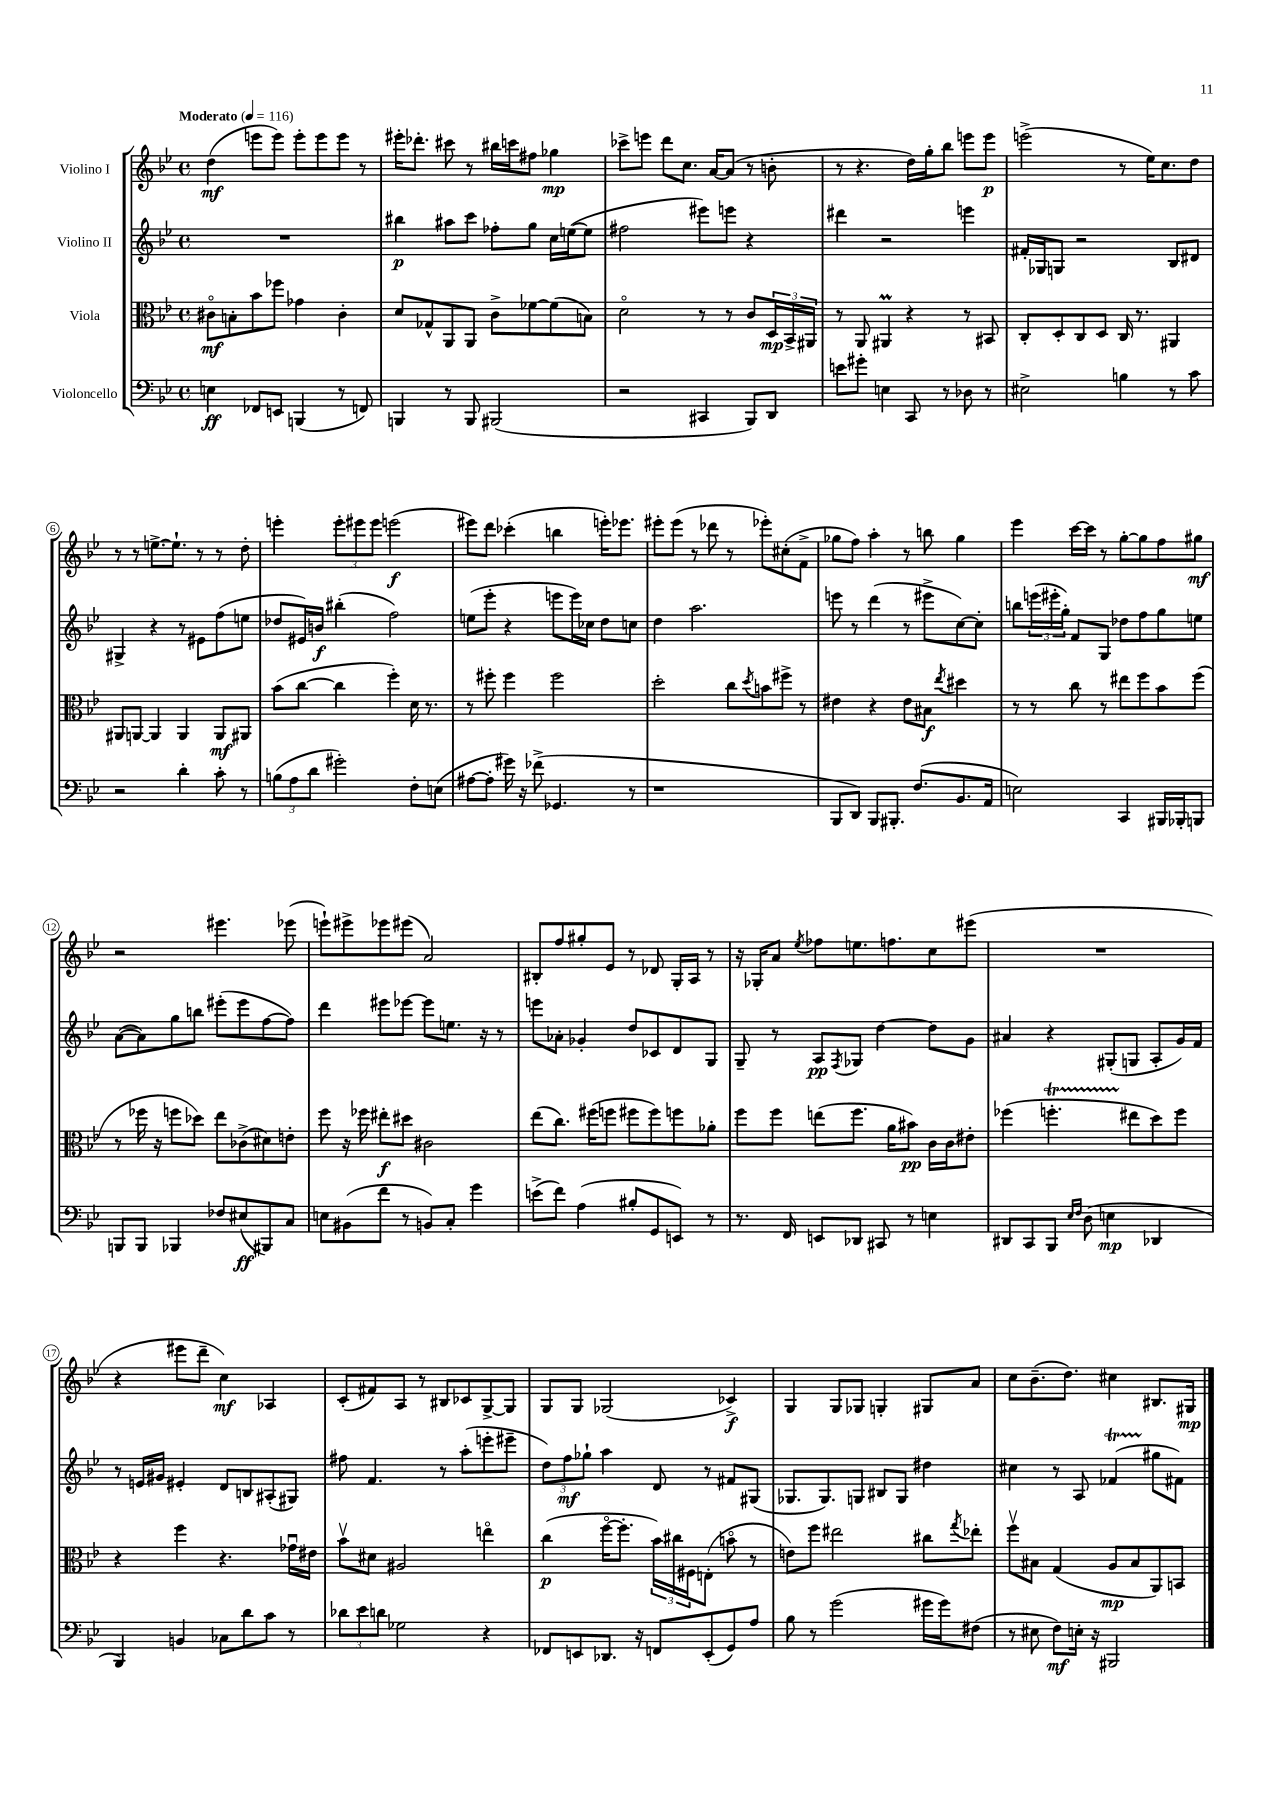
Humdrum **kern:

**kern	**kern	**kern	**kern
*staff4	*staff3	*staff2	*staff1
*clefF4	*clefC3	*clefG2	*clefG2
*k[b-e-]	*k[b-e-]	*k[b-e-]	*k[b-e-]
*M4/4	*M4/4	*M4/4	*M4/4
*met(c)	*met(c)	*met(c)	*met(c)
*MM116	*MM116	*MM116	*MM116
4E	8c#o	1r	(4dd
.	8B'	.	.
8FF-	8b-	.	8eee
8EE	8ff-	.	8eee)
(4BBB	4g-	.	8eee'
.	.	.	8eee
8r	4c#'	.	8eee
8FF)	.	.	8r
=	=	=	=
4BBB	8d	4bb#	16eee#'
.	.	.	8.ddd-'
.	8G-^^	.	.
8r	8AA	8aa#	8ccc#
8BBB	8AA	8ccc	8r
(2BBB#	8c^	8ff-'	16bb#
.	.	.	16ccc
.	[8f-	8gg	8ff#
.	(8f-]	16cc	4gg-
.	.	([16ee	.
.	8B)	8ee]	.
=	=	=	=
2r	2do	2ff#	8ccc-^
.	.	.	8eee
.	.	.	8ddd
.	.	.	8.cc
4CC#	8r	8eee#)	.
.	.	.	[16a
.	8r	8eee	(8a]
8BBB-)	8c	4r	8r
8DD	24D	.	8b'
.	24BB-^	.	.
.	24AA#	.	.
=	=	=	=
8e	8r	4ddd#	8r
8g#'	8AA	.	4.r
4E	4AA#	2r	.
8CC	4r	.	16dd)
.	.	.	16gg'
8r	.	.	8bb-
8D-	8r	4eee	8eee
8r	8BB#	.	8eee
=	=	=	=
2E#^	8C'	16f#'	(2eee^
.	.	16G-	.
.	8D'	8G	.
.	8C	2r	.
.	8D	.	.
4B	16C	.	8r
.	8.r	.	.
.	.	.	16ee-)
.	.	.	8.cc
8r	4AA#	8B-	.
8c	.	8d#	8dd
=	=	=	=
2r	8AA#	4G#^	8r
.	[8AA	.	8r
.	4AA]	4r	[8.ee^
.	.	.	8.ee`]
4d'	4AA	8r	.
.	.	8e#	8r
8c'	8AA	(8ff	8r
8r	8AA#	8ee	8dd'
=	=	=	=
(12B	(8b-	8dd-	4eee'
12A	.	.	.
.	[8cc	16e#)	.
12d	.	.	.
.	.	16b	.
2g#')	4cc]	(4bb#'	12eee'
.	.	.	12eee#
.	.	.	12eee#
.	4ff')	2ff)	(2eee
8F'	16d	.	.
.	8.r	.	.
(8E	.	.	.
=	=	=	=
[8A#	8r	(8ee	8eee#)
8A#']	8ff#'	8eee-'	8ddd
16g#)	4ff#	4r	(4ccc-'
16r	.	.	.
(8f-^	.	.	.
4.GG-	2ff#	8eee	4bb
.	.	16eee)	.
.	.	16cc-	.
.	.	8dd	16eee')
.	.	.	8.eee-
8r	.	8cc	.
=	=	=	=
1r	2dd'	4dd	8eee#'
.	.	.	(8eee#
.	.	2.aa	8r
.	.	.	8ddd-
.	8cc	.	8r
.	8qdd	.	.
.	8b	.	8eee-')
.	8ff#^	.	(8cc#'
.	8r	.	8f^
=	=	=	=
8BBB-	4e#	8eee	8gg-
8DD)	.	8r	8ff)
8BBB-	4r	(4ddd	4aa'
8.BBB#'	.	.	.
.	8e#	8r	8r
(8.F	.	.	.
.	8B#	8eee#^	8bb
.	8qee-	.	.
8.BB-	4dd#	[8cc)	4gg-
.	.	8cc']	.
16AA	.	.	.
=	=	=	=
2E)	8r	8bb	4eee-
.	8r	(24eee	.
.	.	24eee#'	.
.	.	24gg')	.
.	8cc	8f	[16ccc
.	.	.	16ccc]
.	8r	8G	8r
4CC	8ee#	8dd-	[8gg'
.	8ff	8ff	8gg]
16BBB#	8b-	8gg	8ff
16BBB-'	.	.	.
8BBB	(8ff	8ee	8gg#
=	=	=	=
8BBB	8r	([8a	2r
8BBB	16ff-	8a])	.
.	16r	.	.
4BBB-	8ff	8gg	.
.	8dd-)	8bb	.
8F-	8ee-	(8eee#'	4.eee#
(8E#	(8c-^	8eee#	.
8BBB#)	8d#)	[8ff	.
8C	8e'	8ff])	(8eee-
=	=	=	=
8E	8ff	4ddd	8eee`)
(8BB#	16r	.	8eee#^
.	16ff-	.	.
8f	8ee#'	8eee#	8eee-
8r	8dd#	[8eee-	(8eee#
8BB)	2c#	8eee-]	2a)
8C'	.	8.ee	.
4g	.	.	.
.	.	16r	.
.	.	8r	.
=	=	=	=
(8e^	(8ee-	8eee	8B#'
8f)	8.cc)	8a-'	8ff
(4A	.	4g-'	8gg#'
.	(16ff#	.	.
.	8ff	.	8e-
8B#'	8ff#	8dd	8r
8GG	8ff#)	8c-	8d-
8EE)	8ff	8d	16G'
.	.	.	16A
8r	8a-'	8G	8r
=	=	=	=
8.r	8ff	8G~	16r
.	.	.	16G-'
.	8ff	8r	8a
16FF	.	.	.
.	.	.	8qee-
8EE	(8ee	8A	8ff-
.	.	8qF	.
8DD-	8.ff	8G-	8.ee
8CC#	.	[4dd	.
.	16a	.	8.ff
8r	8b#)	.	.
4E	16c	8dd]	8cc
.	16c	.	.
.	8e#'	8g	(8eee#
=	=	=	=
8DD#	(4ff-	4a#	1r
8CC	.	.	.
8BBB-	4.ff'	4r	.
16qqE-	.	.	.
16qqF	.	.	.
(8D	.	.	.
4E	.	(8G#'	.
.	8ee#	8G	.
4DD-	8dd)	8A'	.
.	8ff	16g)	.
.	.	16f	.
=	=	=	=
4BBB-)	4r	8r	4r
.	.	16e	.
.	.	16g#	.
4BB	4ff	4e#'	8eee#
.	.	.	8ddd~
8C-	4.r	8d	4cc)
8d	.	8B	.
8c	.	(8A#'	4A-
8r	16g-u	8G#)	.
.	16e#	.	.
=	=	=	=
12d-	8b-v	8ff#	(8c'
12e-	.	.	.
.	8d#	4.f	8f#)
12d	.	.	.
2G-	2A#	.	8A
.	.	.	8r
.	.	8r	8B#
.	.	(8aa'	8c-
4r	4eeo	8eee'	[8G^
.	.	8eee#~	8G]
=	=	=	=
8FF-	(4cc	12dd)	8G
.	.	12ff	.
8EE	.	.	8G
.	.	12gg-`	.
8.DD-	[16ffo	4aa	(2G-
.	8.ff']	.	.
16r	.	.	.
8FF	24b-)	8d	.
.	24cc#	.	.
.	24F#	.	.
(8EE'	(8E'	8r	.
8GG)	8bo	8f#	4c-^)
8A	8r	(8G#	.
=	=	=	=
8B-	8e)	8.G-	4G
8r	8ff	.	.
.	.	8.G-)	.
(2g	2ee#	.	8G
.	.	8G	8G-
.	.	8B#	4G'
.	.	8G	.
16g#	8cc#	4dd#	8G#
16g#)	.	.	.
.	8qgg	.	.
(8F#	8ee-'	.	8a
=	=	=	=
8r	8ffv	4cc#	8cc
8E#	8B#	.	(8.b-~
8F)	(4G	8r	.
.	.	.	8.dd)
16E'	.	8A	.
16r	.	.	.
2BBB#	8A	(4f-	4cc#
.	8B#	.	.
.	8AA)	8gg#	8.B#
.	8BB	8f#)	.
.	.	.	16G#
==	==	==	==
*-	*-	*-	*-
